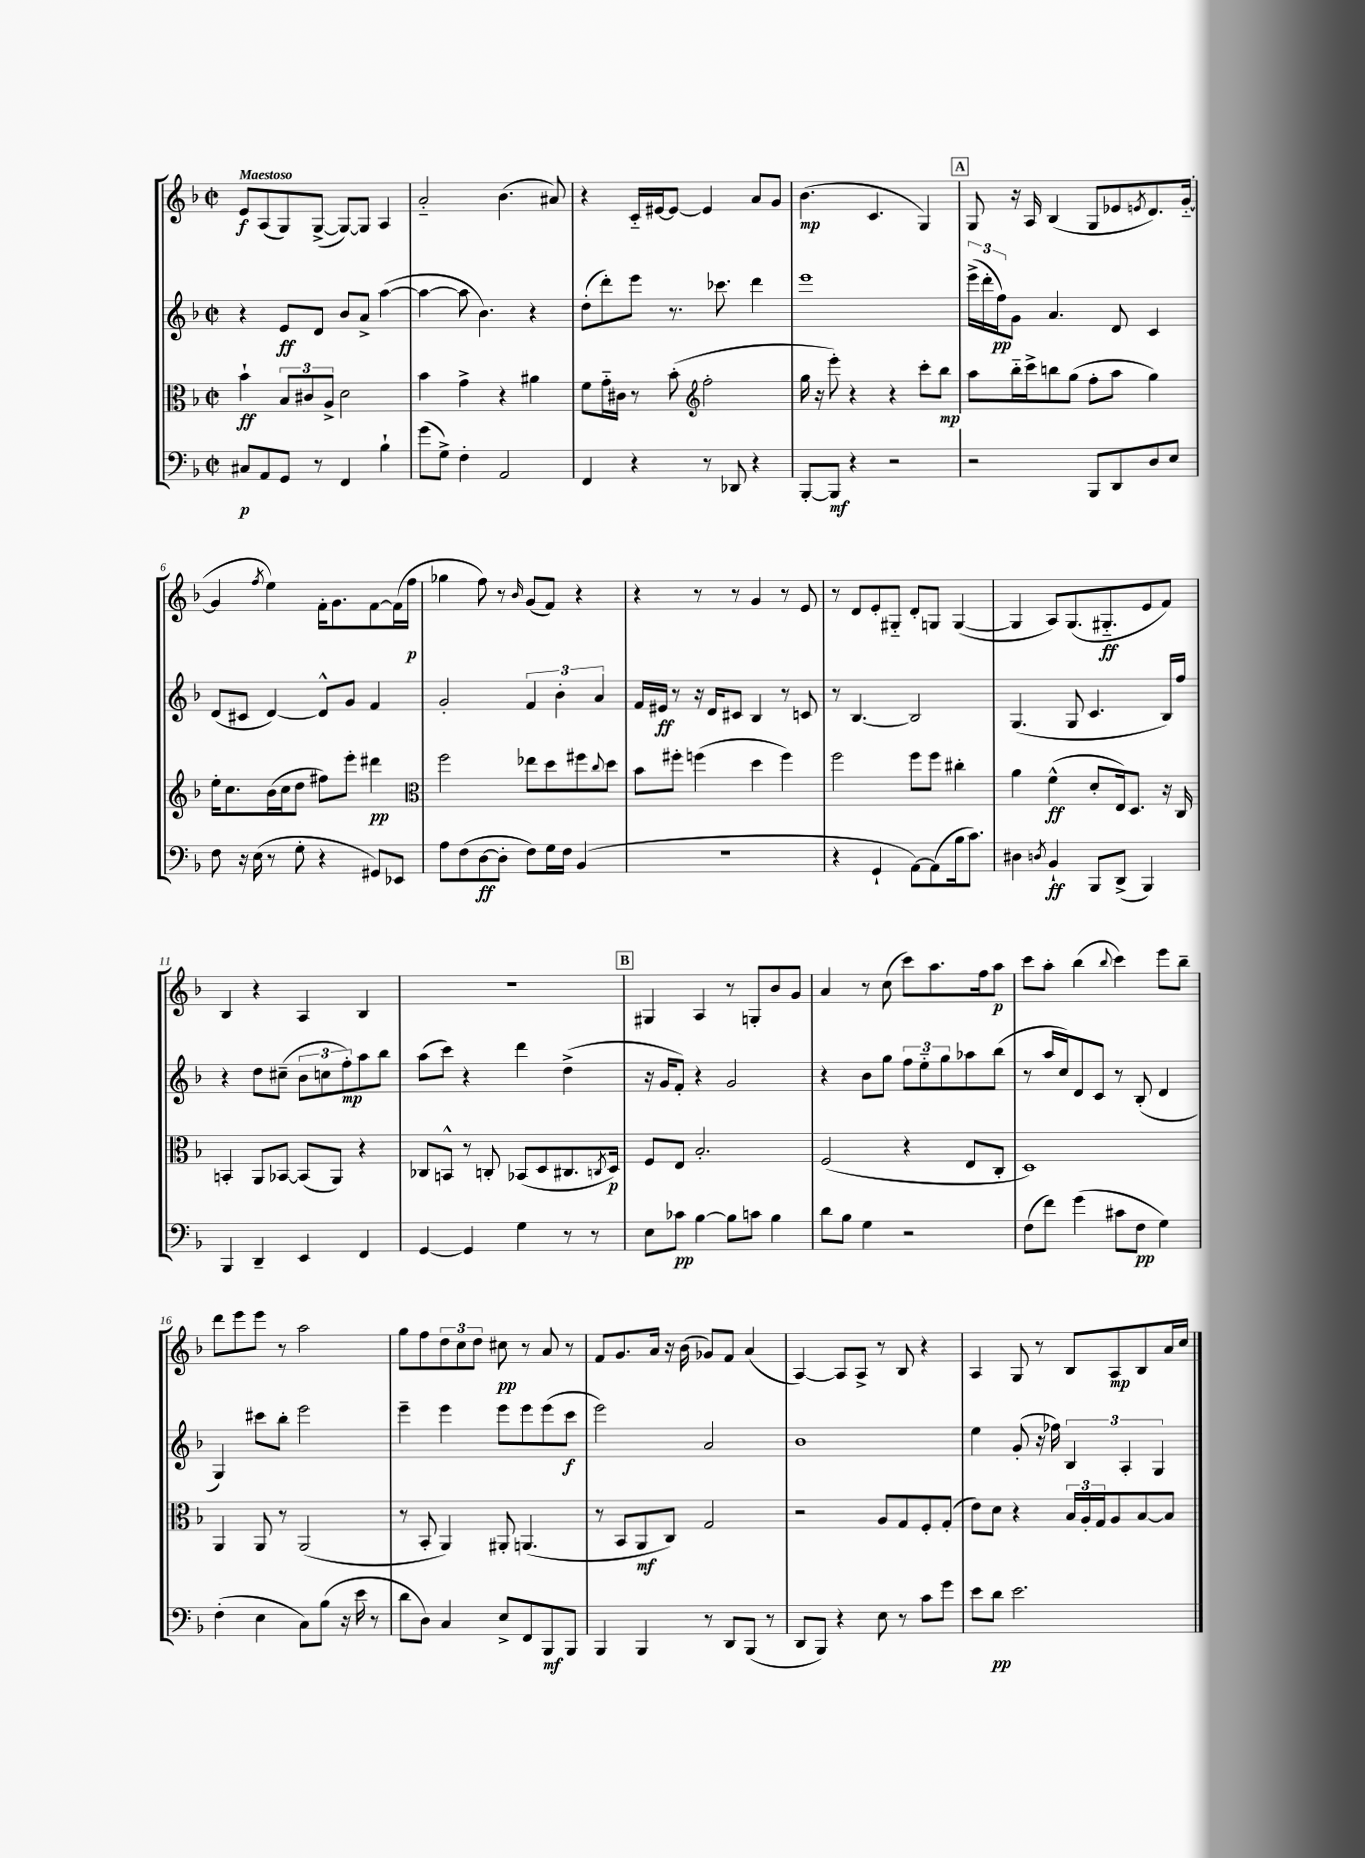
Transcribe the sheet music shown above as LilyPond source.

<<
\new StaffGroup <<
\new Staff = "s0" {
    \clef treble \key f \major \defaultTimeSignature \time 2/2 \tempo "Maestoso"
    e'8\f a8( g8) g8~->( g8~) g8 a4 |
    a'2-_ bes'4.( ais'8) |
    r4 c'16-_ eis'16~ eis'8~ eis'4 a'8 g'8 |
    bes'4.\mp( c'4. g4) |
    \mark \markup { \box "A" } g8 r16 a16 bes4( g8 ees'8 \acciaccatura { e'8 } d'8.) g'16~-_( |
    g'4 \acciaccatura { f''8 } e''4) f'16-. g'8. f'8~ f'16( f''16\p |
    ges''4 f''8) r8 \grace { bes'16 } g'8( f'8) r4 |
    r4 r8 r8 g'4 r8 e'8 |
    r8 d'8 e'8-. gis8-_ d'8-. g8 g4~( |
    g4 a8) g8.( gis8.-_\ff e'8 f'8) |
    bes4 r4 a4 bes4 |
    R1 |
    \mark \markup { \box "B" } gis4 a4 r8 g8-. bes'8 g'8 |
    a'4 r8 c''8( c'''8) a''8. f''16 a''8\p |
    c'''8 a''8-. bes''4( \appoggiatura { bes''8 } c'''4) e'''8 bes''8-- |
    d'''8 e'''8 e'''8 r8 a''2 |
    g''8 f''8 \tuplet 3/2 { d''8 c''8 d''8 } cis''8\pp r8 a'8 r8 |
    f'8 g'8. a'16 r16 bes'16( ges'8) f'8 a'4( |
    a4~) a8 a8-> r8 bes8 r4 |
    a4 g8 r8 bes8 a8\mp bes8 a'16 c''16 \bar "|." |
}
\new Staff = "s1" {
    \clef treble \key f \major \defaultTimeSignature \time 2/2
    r4 e'8\ff d'8 bes'8 a'8-> a''4~( |
    a''4~ a''8 bes'4.) r4 |
    d''8-.( d'''8-.) e'''8 r8. ces'''8. d'''4 |
    e'''1 |
    \mark \markup { \box "A" } \tuplet 3/2 { e'''16->( d'''16-. f''16\pp) } g'8 a'4. d'8 c'4 |
    d'8( cis'8 d'4~) d'8-^ g'8 f'4 |
    g'2-. \tuplet 3/2 { f'4 bes'4-. a'4 } |
    f'16 eis'16\ff r8 r16 d'16 cis'8 bes4 r8 c'8 |
    r8 bes4.~ bes2 |
    g4.( g8 c'4. bes16) f''16 |
    r4 d''8 cis''8--( \tuplet 3/2 { bes'8 c''8 f''8-.\mp) } a''8 bes''8 |
    a''8( c'''8) r4 d'''4 d''4->( |
    \mark \markup { \box "B" } r16 g'16 f'8-.) r4 g'2 |
    r4 bes'8 g''8 \tuplet 3/2 { f''8 e''8-_ g''8 } aes''8 bes''8( |
    r8 a''16 c''16) d'8 c'8 r8 bes8-.( d'4 |
    g4) cis'''8 bes''8-. e'''2 |
    e'''4-- e'''4 e'''8 e'''8 e'''8( c'''8\f |
    e'''2) a'2 |
    bes'1 |
    e''4 g'8-.( r16 fes''16) \tuplet 3/2 { bes4 a4-. g4 } \bar "|." |
}
\new Staff = "s2" {
    \clef alto \key f \major \defaultTimeSignature \time 2/2
    bes'4-!\ff \tuplet 3/2 { bes8 cis'8 a8-> } d'2 |
    bes'4 g'4-> r4 ais'4 |
    f'8 g'16-_ cis'16 r8 bes'8-.( \clef treble f''2-. |
    g''16 r16 e'''8-.) r4 r4 c'''8-. bes''8\mp |
    \mark \markup { \box "A" } a''8 bes''16-_ c'''16-> b''8 g''8( f''8-. a''8 g''4) |
    e''16-. c''8. bes'16( c''16 d''8 fis''8) e'''8-. dis'''4\pp |
    \clef alto f''2 ees''8 d''8 fis''8 \appoggiatura { c''8 } d''8 |
    bes'8 fis''8-. f''4( d''4 f''4) |
    f''2 f''8 f''8 cis''4-. |
    a'4 f'4-^\ff( d'8-. e16) d8. r16 c16 |
    b,4-. a,8 bes,8~ bes,8( a,8) r4 |
    ces8 b,8-^ r8 c8-. bes,8( d8 cis8. \acciaccatura { c8 } d16\p) |
    \mark \markup { \box "B" } f8 e8 bes2.-. |
    f2( r4 e8 c8-. |
    d1) |
    a,4 a,8 r8 a,2( |
    r8 bes,8-. a,4) ais,8-. a,4.( |
    r8 bes,8 a,8\mf c8) g2 |
    r2 a8 g8 f8-. g8-.( |
    e'8) d'8 r4 \tuplet 3/2 { bes16 a16-. g16 } a8 bes8~ bes8 \bar "|." |
}
\new Staff = "s3" {
    \clef bass \key f \major \defaultTimeSignature \time 2/2
    cis8\p a,8 g,8 r8 f,4 bes4-! |
    g'8( g8->) f4-. a,2 |
    f,4 r4 r8 des,8 r4 |
    bes,,8~-. bes,,8\mf r4 r2 |
    \mark \markup { \box "A" } r2 bes,,8 d,8 d8 e8 |
    f8 r16 e16( r8 g8-. r4 gis,8) ees,8 |
    a8 f8( d8~\ff d8-. f8) g16 f16 bes,4( |
    R1 |
    r4 g,4-! a,8~) a,8( bes16 c'8.) |
    dis4 \acciaccatura { d8 } bes,4-!\ff bes,,8 d,8->( bes,,4) |
    bes,,4 d,4-- e,4 f,4 |
    g,4~ g,4 g4 r8 r8 |
    \mark \markup { \box "B" } e8 ces'8\pp bes4~ bes8 c'8 bes4 |
    d'8 bes8 g4 r2 |
    f8( f'8) g'4( cis'8 f8\pp g4) |
    f4-.( e4 c8) bes8( r16 e'16 r8 |
    d'8 d8) c4 e8-> f,8 bes,,8\mf bes,,8 |
    bes,,4 bes,,4 r8 d,8 bes,,8( r8 |
    d,8 bes,,8) r4 e8 r8 c'8 g'8 |
    e'8 d'8\pp e'2. \bar "|." |
}
>>
>>
